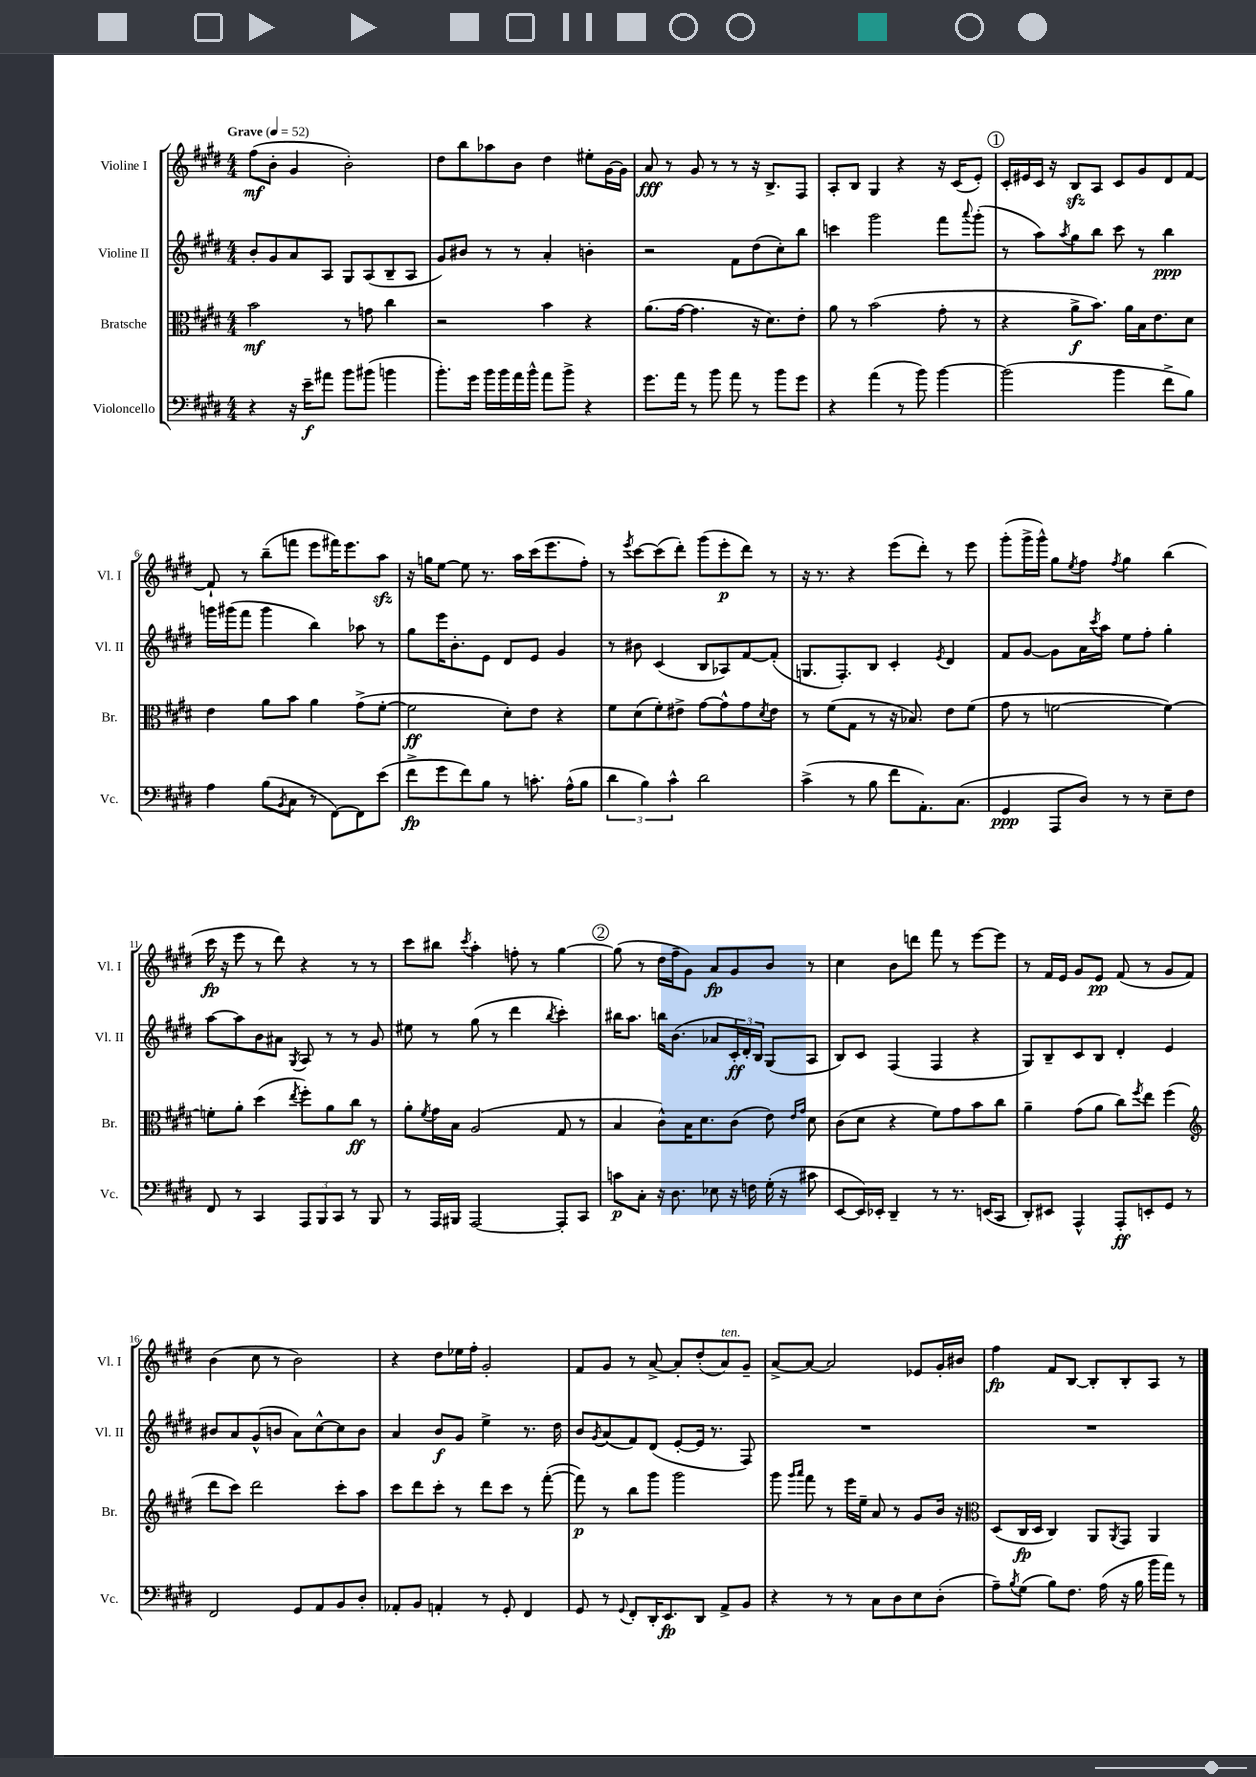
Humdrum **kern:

**kern	**dynam	**kern	**dynam	**kern	**dynam	**kern	**dynam
*part4	*part4	*part3	*part3	*part2	*part2	*part1	*part1
*staff4	*staff4	*staff3	*staff3	*staff2	*staff2	*staff1	*staff1
*I"Violoncello	*	*I"Bratsche	*	*I"Violine II	*	*I"Violine I	*
*I'Vc.	*	*I'Br.	*	*I'Vl. II	*	*I'Vl. I	*
*clefF4	*	*clefC3	*	*clefG2	*	*clefG2	*
*k[f#c#g#d#]	*	*k[f#c#g#d#]	*	*k[f#c#g#d#]	*	*k[f#c#g#d#]	*
*M4/4	*	*M4/4	*	*M4/4	*	*M4/4	*
*MM52	*	*MM52	*	*MM52	*	*MM52	*
=1	=1	=1	=1	=1	=1	=1	=1
!	!	!	!	!	!	!LO:TX:a:B:t=Grave	!
4r	.	2b\	mf	8b'/L	.	(8ff#\L	mf
.	.	.	.	8g#/	.	8b'\J	.
16r	.	.	.	8a/	.	4g#/	.
16e~\KL	f	.	.	.	.	.	.
8a#X\J	.	.	.	8A/J	.	.	.
8b\L	.	8r	.	8G#/L	.	2b'\)	.
(8b#X\J	.	8gn\	.	(8A/	.	.	.
4bn\	.	4cc#\	.	8B~/	.	.	.
.	.	.	.	8A/J	.	.	.
=2	=2	=2	=2	=2	=2	=2	=2
8.b'\L)	.	2r	.	8g#/L)	.	8dd#\L	.
.	.	.	.	8b#X/J	.	8bb\	.
16g#\Jk	.	.	.	.	.	.	.
16b\LL	.	.	.	8r	.	8aa-X\	.
16b\	.	.	.	.	.	.	.
16a\	.	.	.	8r	.	8b\J	.
16b^^\JJ	.	.	.	.	.	.	.
8a\L	.	4b\	.	4a'/	.	4dd#\	.
8b^\J	.	.	.	.	.	.	.
4r	.	4r	.	4bn'\	.	8ee#X'\L	.
.	.	.	.	.	.	[16g#\L	.
.	.	.	.	.	.	16g#\JJ]	.
=3	=3	=3	=3	=3	=3	=3	=3
8.g#\L	.	(8.a\L	.	2r	.	8a/	fff
.	.	.	.	.	.	8r	.
16a\Jk	.	[16g#\Jk	.	.	.	.	.
8r	.	4.g#\]	.	.	.	8g#/	.
8b\	.	.	.	.	.	8r	.
8a\	.	.	.	8f#\L	.	8r	.
8r	.	16r	.	(8dd#\	.	16r	.
.	.	8.d#\L)	.	.	.	8.B^/L	.
8b\L	.	.	.	8cc#'\)	.	.	.
8g#\J	.	8e'\J	.	8bb\J	.	8F#/J	.
=4	=4	=4	=4	=4	=4	=4	=4
4r	.	8a\	.	4cccn\	.	8A'/L	.
.	.	8r	.	.	.	8B/J	.
(4a\	.	(2b\	.	2ggg#\	.	4G#/	.
8r	.	.	.	.	.	4r	.
8b\)	.	.	.	.	.	.	.
[4b\	.	8g#'\	.	8fff#\L	.	16r	.
.	.	.	.	.	.	(16c#/KL	.
.	.	.	.	8qqaaa/	.	.	.
.	.	8r	.	(8ggg#'\J	.	8e'/J)	.
!!LO:REH:place=s1:t=1
=5	=5	=5	=5	=5	=5	=5	=5
(2b\]	.	4r	.	8r	.	16c#'/LL	.
.	.	.	.	.	.	16e#X/	.
.	.	.	.	8aa\L)	.	16c#/JJ	.
.	.	.	.	.	.	16r	.
.	.	.	.	8qaa/	.	.	.
.	.	8a^\L	f	8gg#\	.	8Bzz/L	.
.	.	8.b\J)	.	8bb\J	.	8A/J	.
4b\	.	.	.	8ccc#\	.	8c#/L	.
.	.	16a\LL	.	.	.	.	.
.	.	16B\J	.	8r	.	8g#/	.
.	.	8.e\	.	.	.	.	.
8f#^\L	.	.	.	4bb\	ppp	8d#/	.
8B\J)	.	8d#\J	.	.	.	[8f#/J	.
!!LO:LB:g=z
=6	=6	=6	=6	=6	=6	=6	=6
4A\	.	4e\	.	16gggn\LL	.	8f#`/]	.
.	.	.	.	(16ggg#X\J	.	.	.
.	.	.	.	8fff#\J	.	8r	.
(8B\L	.	8a\L	.	4ggg#\	.	(8bb~\L	.
8qBB/	.	.	.	.	.	.	.
8C#\J	.	8b\J	.	.	.	8fffn\J	.
8r	.	4a\	.	4bb\)	.	8eee\L	.
[8FF#\L)	.	.	.	.	.	16fff#X\K)	.
.	.	.	.	.	.	8.eee\	.
8FF#\]	.	(8g#^\L	.	8aa-X\	.	.	.
(8e\J	.	[8f#'\J	.	8r	.	8aazz\J	.
=7	=7	=7	=7	=7	=7	=7	=7
8f#^\L	fp	2f#\]	ff	8gg#\L	.	16r	.
.	.	.	.	.	.	16ggn\KL	.
8g#\	.	.	.	16eee\K	.	[8ee\J	.
.	.	.	.	8.b'\	.	.	.
8f#\)	.	.	.	.	.	8ee\]	.
8B\J	.	.	.	8e\J	.	8.r	.
8r	.	8d#'\L)	.	8d#/L	.	.	.
.	.	.	.	.	.	16aa\LL	.
8.cn'\	.	8e\J	.	8e/J	.	(16ccc#\J	.
.	.	.	.	.	.	8.eee\	.
.	.	4r	.	4g#/	.	.	.
(16A^^\KL	.	.	.	.	.	.	.
8B\J	.	.	.	.	.	8ff#'\J)	.
=8	=8	=8	=8	=8	=8	=8	=8
6d#\	.	8f#\L	.	8r	.	8r	.
.	.	.	.	.	.	8qeee/	.
.	.	(8d#\	.	8b#X\	.	[8ccc#\L	.
6B\)	.	.	.	.	.	.	.
.	.	8f#'\)	.	(4c#/	.	(8ccc#\]	.
6c#^^\	.	.	.	.	.	.	.
.	.	8e#X^\J	.	.	.	8ddd#'\J)	.
2d#\	.	[8g#\L	.	8B/L	.	(8ggg#\L	.
.	.	8g#^^\]	.	8A-X/)	.	8eee'\	p
.	.	8g#\	.	[8f#/	.	8ddd#\J)	.
.	.	8qd#/	.	.	.	.	.
.	.	8e#\J	.	(8f#'/J]	.	8r	.
=9	=9	=9	=9	=9	=9	=9	=9
(4c#^\	.	8r	.	8.Gn/L	.	16r	.
.	.	.	.	.	.	8.r	.
.	.	(8f#\L	.	.	.	.	.
.	.	.	.	8.F#'/)	.	.	.
8r	.	8G#\J	.	.	.	4r	.
8B\	.	8r	.	8B/J	.	.	.
8f#\L	.	16r	.	4c#'/	.	(8eee\L	.
.	.	8.B-X/)	.	.	.	.	.
8.AA'\)	.	.	.	.	.	8ddd#'\J)	.
.	.	.	.	8qe/	.	.	.
.	.	8e\L	.	4d#/	.	8r	.
(8.C#\J	.	.	.	.	.	.	.
.	.	(8f#\J	.	.	.	8eee\	.
=10	=10	=10	=10	=10	=10	=10	=10
4GG#/	ppp	8g#\	.	8f#/L	.	(8ggg#'\L	.
.	.	8r	.	[8g#/J	.	16ggg#^\L	.
.	.	.	.	.	.	16ggg#^^\JJ)	.
8AAA/L	.	[2fn\	.	8g#\L]	.	8gg#\L	.
.	.	.	.	.	.	8qee/	.
8D#/J)	.	.	.	16a\L	.	8ff#\J	.
.	.	.	.	8qccc#/	.	.	.
.	.	.	.	16aa\JJ	.	.	.
.	.	.	.	.	.	8qff#/	.
8r	.	.	.	8ee\L	.	4gg#\	.
8r	.	.	.	8ff#'\J	.	.	.
8E~\L	.	4f\_)	.	4gg#'\	.	(4bb\	.
8F#\J	.	.	.	.	.	.	.
!!LO:LB:g=z
=11	=11	=11	=11	=11	=11	=11	=11
8FF#/	.	8fn'\L]	.	[8aa\L	.	16ccc#\	fp
.	.	.	.	.	.	16r	.
8r	.	8a'\J	.	8aa\]	.	8eee\	.
4CC#/	.	(4dd#\	.	8b\	.	8r	.
.	.	.	.	8a#X\J	.	8ddd#\)	.
.	.	8qee/	.	8qG#/	.	.	.
12AAA/L	.	8ff#'\L)	.	8A/	.	4r	.
12BBB/	.	.	.	.	.	.	.
.	.	8a\	.	8r	.	.	.
12CC#/J	.	.	.	.	.	.	.
8r	.	8cc#\J	ff	8r	.	8r	.
8BBB/	.	8r	.	8g#/	.	8r	.
=12	=12	=12	=12	=12	=12	=12	=12
8r	.	8a'\L	.	8ee#X\	.	8ccc#\L	.
.	.	8qf#/	.	.	.	.	.
16AAA/LL	.	16g#\L	.	8r	.	8bb#X\J	.
16BBB#X/JJ	.	16B\JJ	.	.	.	.	.
.	.	.	.	.	.	8qccc#/	.
[2AAA/	.	(2A/	.	(8gg#\	.	4aa'\	.
.	.	.	.	8r	.	.	.
.	.	.	.	4ddd#\	.	8ffn'\	.
.	.	.	.	.	.	8r	.
.	.	.	.	8qbb/	.	.	.
8AAA'/L]	.	8G#/	.	4ccc#'\)	.	[4gg#\	.
8CC#/J	.	8r	.	.	.	.	.
!!LO:REH:place=s1:t=2
=13	=13	=13	=13	=13	=13	=13	=13
8cn\L	p	4B/	.	16bb#X\KL	.	(8gg#\]	.
.	.	.	.	8.aa\J	.	.	.
8C#'\J	.	.	.	.	.	8r	.
16r	.	8c#^^\L)	.	16bbn\KL	.	16dd#\LL	.
8.D#\	.	.	.	(8.b\J	.	16ff#~\J	.
.	.	16B\K	.	.	.	8g#\J)	.
.	.	8.d#\	.	.	.	.	.
8E-X\	.	.	.	8a-X/L	.	8a/L	fp
16r	.	(8c#\J	.	24c#'/L)	ff	8g#/	.
.	.	.	.	24d#'/	.	.	.
16Fn\	.	.	.	.	.	.	.
.	.	.	.	24B/JJ	.	.	.
(16G#'\	.	8e\)	.	(8G#/L	.	8b/J	.
16r	.	.	.	.	.	.	.
.	.	16qqe/LL	.	.	.	.	.
.	.	16qqg#/JJ	.	.	.	.	.
8c#X\	.	8d#\	.	8A/J	.	8r	.
=14	=14	=14	=14	=14	=14	=14	=14
[8EE/L	.	(8c#\L	.	8B/L)	.	4cc#\	.
16EE/L])	.	8d#\J	.	8c#/J	.	.	.
16EE-X'/JJ	.	.	.	.	.	.	.
4DD#~/	.	4r	.	(4F#/	.	8b\L	.
.	.	.	.	.	.	8dddn\J	.
8r	.	8f#\L)	.	4F#/	.	8fff#\	.
8.r	.	8g#\	.	.	.	8r	.
.	.	8b\	.	4r	.	[8eee\L	.
(16EEn/KL	.	.	.	.	.	.	.
8CC#/J	.	8cc#\J	.	.	.	8eee\J]	.
=15	=15	=15	=15	=15	=15	=15	=15
8DD#'/L)	.	4a~\	.	8G#/L)	.	8r	.
8EE#X/J	.	.	.	8B~/	.	16f#/LL	.
.	.	.	.	.	.	16e/JJ	.
4AAA^^/	.	(8g#\L	.	8c#/	.	8g#/L	.
.	.	8a\J	.	8B/J	.	8e/J	pp
8AAA'/L	ff	8cc#\L)	.	4d#'/	.	(8f#/	.
.	.	8qff#/	.	.	.	.	.
8EEn'/	.	8ee\J	.	.	.	8r	.
8GG#/J	.	(4ff#\	.	4e/	.	8g#/L	.
8r	.	.	.	.	.	8f#/J)	.
!!LO:LB:g=z
=16	=16	=16	=16	=16	=16	=16	=16
*	*	*clefG2	*	*	*	*	*
2FF#/	.	8ddd#\L	.	8b#X/L	.	(4b\	.
.	.	8ccc#\J)	.	8a/	.	.	.
.	.	2ddd#\	.	(8g#^^/	.	8cc#\	.
.	.	.	.	8bn/J	.	8r	.
8GG#/L	.	.	.	8a\L)	.	2b\)	.
8AA/	.	.	.	[8cc#^^\	.	.	.
8BB/	.	8ccc#'\L	.	8cc#\]	.	.	.
8D#'/J	.	8aa\J	.	8b\J	.	.	.
=17	=17	=17	=17	=17	=17	=17	=17
8AA-X'/L	.	8ccc#\L	.	4a/	.	4r	.
8BB/J	.	8ddd#\	.	.	.	.	.
4AAn'/	.	8ccc#'\J	.	8b/L	f	8dd#\L	.
.	.	8r	.	8g#/J	.	16ee-X\L	.
.	.	.	.	.	.	16ff#'\JJ	.
8r	.	8ddd#\L	.	4ee^\	.	2g#'/	.
8GG#'/	.	8ccc#\J	.	.	.	.	.
4FF#/	.	8r	.	8.r	.	.	.
.	.	([8fff#'\	.	.	.	.	.
.	.	.	.	16dd#\	.	.	.
=18	=18	=18	=18	=18	=18	=18	=18
8GG#/	.	8fff#\])	p	8b/L	.	8f#/L	.
.	.	.	.	8qg#/	.	.	.
8r	.	8r	.	(8a/	.	8g#/J	.
8qqGG#/	.	.	.	.	.	.	.
8FF#'/L	.	8bb\L	.	8f#/)	.	8r	.
16DD#'/K	.	8ggg#\J	.	(8d#/J	.	[8a^/	.
8.EE/	fp	.	.	.	.	.	.
.	.	2ggg#\	.	[8e'/L	.	8a'/L]	.
8DD#/J	.	.	.	16e/Jk]	.	(8dd#'/	.
.	.	.	.	8.r	.	.	.
!	!	!	!	!	!	!LO:TX:a:i:t=ten.	!
8AA^/L	.	.	.	.	.	8a/)	.
8BB/J	.	.	.	8F#/)	.	8g#~/J	.
=19	=19	=19	=19	=19	=19	=19	=19
4r	.	8ggg#\	.	1r	.	[8a^/L	.
.	.	16qqggg#/LL	.	.	.	.	.
.	.	16qqaaa/JJ	.	.	.	.	.
.	.	8fff#\	.	.	.	8a/J_	.
8r	.	8r	.	.	.	2a/]	.
8r	.	16eee\LL	.	.	.	.	.
.	.	16ee~\JJ	.	.	.	.	.
8C#\L	.	8a/	.	.	.	.	.
8D#\	.	8r	.	.	.	.	.
8E\	.	8g#/L	.	.	.	8e-X/L	.
(8D#'\J	.	16b/Jk	.	.	.	16g#'/L	.
.	.	16r	.	.	.	16b#X/JJ	.
=20	=20	=20	=20	=20	=20	=20	=20
*	*	*clefC3	*	*	*	*	*
8A~\L)	.	(8D#/L	.	1r	.	4ff#\	fp
8qB/	.	.	.	.	.	.	.
(8G#\J	.	16C#/L	fp	.	.	.	.
.	.	16D#/JJ	.	.	.	.	.
8B\L)	.	4C#/)	.	.	.	8f#/L	.
8.F#\J	.	.	.	.	.	[8B/J	.
.	.	8AA/L	.	.	.	8B'/L]	.
(16A\	.	.	.	.	.	.	.
.	.	8qAA/	.	.	.	.	.
16r	.	8GG#/J	.	.	.	8B'/	.
16B\	.	.	.	.	.	.	.
16b\LL	.	4AA/	.	.	.	8A/J	.
16a\JJ)	.	.	.	.	.	.	.
8r	.	.	.	.	.	8r	.
==	==	==	==	==	==	==	==
*-	*-	*-	*-	*-	*-	*-	*-
